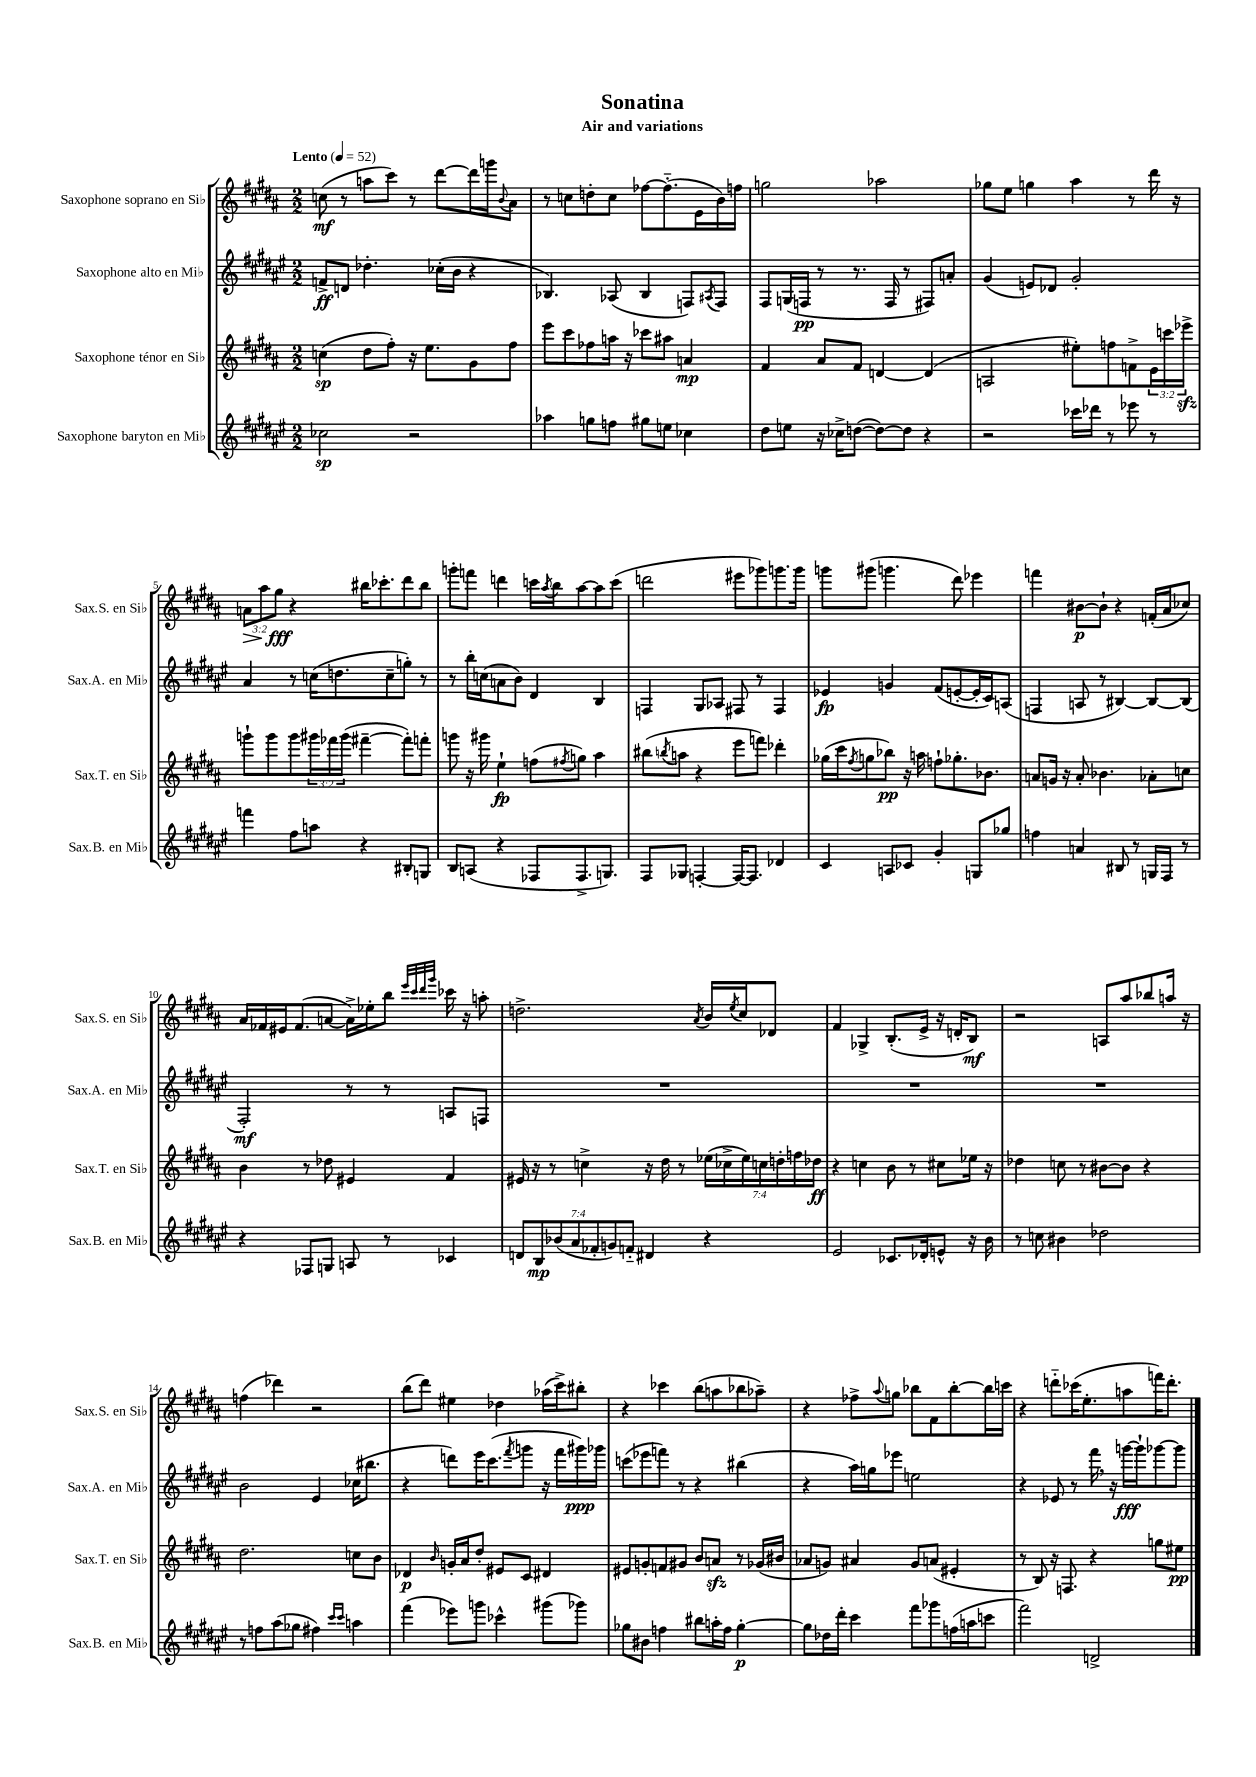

**kern	**kern	**kern	**kern
*staff4	*staff3	*staff2	*staff1
*clefG2	*clefG2	*clefG2	*clefG2
*k[f#c#g#d#a#e#]	*k[f#c#g#d#a#]	*k[f#c#g#d#a#e#]	*k[f#c#g#d#a#]
*M2/2	*M2/2	*M2/2	*M2/2
*MM52	*MM52	*MM52	*MM52
2cc-	(4cc	8f^	(8cc
.	.	8d	8r
.	8dd#	4.dd-'	8aa
.	8ff#')	.	8ccc#)
2r	16r	.	8r
.	8.ee	.	.
.	.	(16cc-'	[8ddd#
.	.	16b	.
.	8g#	4r	16ddd#]
.	.	.	16ggg
.	.	.	8qqb
.	8ff#	.	8a#
=	=	=	=
4aa-	8eee	4.B-)	8r
.	8ccc#	.	8cc
8gg	8ff-	.	8dd'
8ff	16aa	(8A-	8cc
.	16r	.	.
8gg#	8ccc-	4B-	[8ff-
8ee	8aa#	.	(8.ff-'~]
4cc-	4a	8F)	.
.	.	.	16e
.	.	8qA#	.
.	.	8F	16b)
.	.	.	16ff
=	=	=	=
8dd#	4f#	8F#	2gg
8ee	.	(16G	.
.	.	16F	.
16r	8a#	8r	.
16cc-^	.	.	.
([8dd	8f#	8.r	.
8dd_)	[4d	.	2aa-
.	.	16F	.
8dd]	.	8r	.
4r	(4d]	8F#)	.
.	.	8a'	.
=	=	=	=
2r	2A	(4g#	8gg-
.	.	.	8ee
.	.	8e)	4gg
.	.	8d-	.
16ccc-	8ee#')	2g#'	4aa#
16ddd-	.	.	.
8r	8ff	.	.
8eee-	8f^	.	8r
8r	24e	.	16ddd#
.	24ccc	.	.
.	.	.	16r
.	24eee-^	.	.
=	=	=	=
4fff	8ggg`	4a#	12a
.	.	.	12aa#
.	8ggg	.	.
.	.	.	12gg#
8ff#	8ggg	8r	4r
8aa	24ggg#	(16cc	.
.	24fff-	.	.
.	.	8.dd	.
.	(24ggg#	.	.
4r	[4fff#~	.	16bb#
.	.	.	8.ccc-'
.	.	8cc~	.
8B#'	8fff#'])	8gg')	8ddd#
8G	8fff'	8r	8bb#
=	=	=	=
8B	8ggg	8r	8ggg'
(8A	16r	16bb'	8fff
.	16ggg#	(16cc	.
4r	4ee`	8a	4ddd
.	.	8b)	.
8F-	(8ff	4d#	16ccc
.	.	.	8qaa#
.	.	.	16bb
.	8qff#	.	.
8.F-^	8gg)	.	[8aa#
.	4aa#	4B	8aa#]
8.G)	.	.	.
.	.	.	(8ccc
=	=	=	=
8F#	(8bb#	4F	2ddd
.	8qbb	.	.
8G-	8aa	.	.
[4F'	4r	8G#	.
.	.	8A-	.
16F_	8eee	8F#	8eee#
8.F]	.	.	.
.	8fff)	8r	8ggg-)
4d-	4ddd-'	4F#	8.ggg
.	.	.	16ggg
=	=	=	=
4c#	(16gg-	4e-	8ggg
.	16ccc#	.	.
.	8qff#	.	.
.	8gg	.	(8ggg#
8A	8bb-)	4g	4.ggg
8c-	16r	.	.
.	16aa	.	.
4g#'	8ff`	(8f#	.
.	8.gg-'	[8e'	8ddd#)
8G	.	16e']	4eee-
.	8.b-	16c#)	.
8gg-	.	(8A	.
=	=	=	=
4ff	8a	4F	4fff
.	16g	.	.
.	16r	.	.
4a	8a'	8A	[8b#
.	4.b-	8r	8b#`]
8B#	.	[4B#)	4r
8r	.	.	.
16G	8a-'	8B#_	(16f'
16F#	.	.	16a#
8r	8cc	(8B#]	8cc-)
=	=	=	=
4r	4b	2F#')	16a#
.	.	.	16f-
.	.	.	16e#
.	.	.	(8.f-
8F-	8r	.	.
8G	8dd-	.	[8a
8A	4e#	8r	16a^])
.	.	.	16ee-'
8r	.	8r	8bb
.	.	.	32qqeee
.	.	.	32qqccc#
.	.	.	32qqddd#
.	.	.	32qqggg#
4c-	4f#	8A	16ccc-
.	.	.	16r
.	.	8F	8aa'
=	=	=	=
14d	16e#	1r	2.dd^
.	16r	.	.
14B	.	.	.
.	8r	.	.
(14b-	.	.	.
14a#	.	.	.
.	4cc^	.	.
14f-'	.	.	.
14g)	.	.	.
14f'~	.	.	.
4d#	16r	.	.
.	16dd#	.	.
.	8r	.	.
.	.	.	8qa#
4r	(28ee-	.	16b
.	28cc-^	.	.
.	.	.	8qee
.	.	.	16cc#
.	28ee-)	.	.
.	28cc	.	.
.	.	.	8d-
.	28dd'	.	.
.	28ff	.	.
.	28dd-	.	.
=	=	=	=
2e#	4r	1r	4f#
.	4cc	.	4G-^
8.c-	8b	.	(8.B'
.	8r	.	.
16d-'	.	.	16e^
8e^^	8cc#	.	16r
.	.	.	16d'
16r	16ee-	.	8B)
16b	16r	.	.
=	=	=	=
8r	4dd-	1r	2r
8cc	.	.	.
4b#	8cc	.	.
.	8r	.	.
2dd-	[8b#	.	8A
.	8b#]	.	8aa#
.	4r	.	8bb-
.	.	.	16aa
.	.	.	16r
=	=	=	=
8r	2.dd#	2b	(4ff
8ff	.	.	.
(8aa#	.	.	4ddd-)
8gg-	.	.	.
4ff#)	.	4e#	2r
16qqccc#	.	.	.
16qqccc#	.	.	.
4aa	8cc	(16cc-	.
.	.	8.bb#	.
.	8b	.	.
=	=	=	=
(4fff#	4d-	4r	(8bb
.	.	.	8ddd#)
.	16qqb	.	.
8eee-)	16g'	8ddd)	4ee#
.	16a#	.	.
8ggg	8dd#'	16eee#	.
.	.	(8.ccc#	.
4ccc-^^	8e#	.	4dd-
.	.	8qfff#	.
.	8c#	8ggg	.
(8ggg#	4d#	16r	(16aa-
.	.	16fff#	16ccc#^)
8ggg-)	.	16ggg#)	8bb#'
.	.	16ggg-	.
=	=	=	=
8gg-	8e#	(8ccc	4r
8b#	8g'	8eee-	.
4ff	8f	8fff)	4ccc-
.	8g#	8r	.
8bb#	8b	4r	(8bb
16aa'	8a	.	8aa
16ff	.	.	.
[4gg-'	8r	(4bb#	8bb-
.	(16g-	.	8aa-~)
.	16b#	.	.
=	=	=	=
8gg-]	8a-	4r	4r
16dd-	8g)	.	.
16ddd#'	.	.	.
4ccc#	4a#	16aa#)	8ff-^
.	.	16gg	.
.	.	.	8qqaa#
.	.	8eee-	8gg
8fff#	8g	2ee	8bb-
8ggg-	(8a	.	8f#
(16ff	4e#'	.	[8bb-'
16aa	.	.	.
8ccc	.	.	16bb-]
.	.	.	16ccc
=	=	=	=
2fff#)	8r	4r	4r
.	8B)	.	.
.	16r	8e-	8ddd'~
.	8.F	.	.
.	.	8r	(16ccc-
.	.	.	8.ee'
2d^	4r	16fff#	.
.	.	16r	.
.	.	[16ggg	8aa
.	.	16ggg`]	.
.	8gg	[8ggg-	16fff)
.	.	.	8.ddd'
.	8ee#	8ggg-]	.
==	==	==	==
*-	*-	*-	*-
